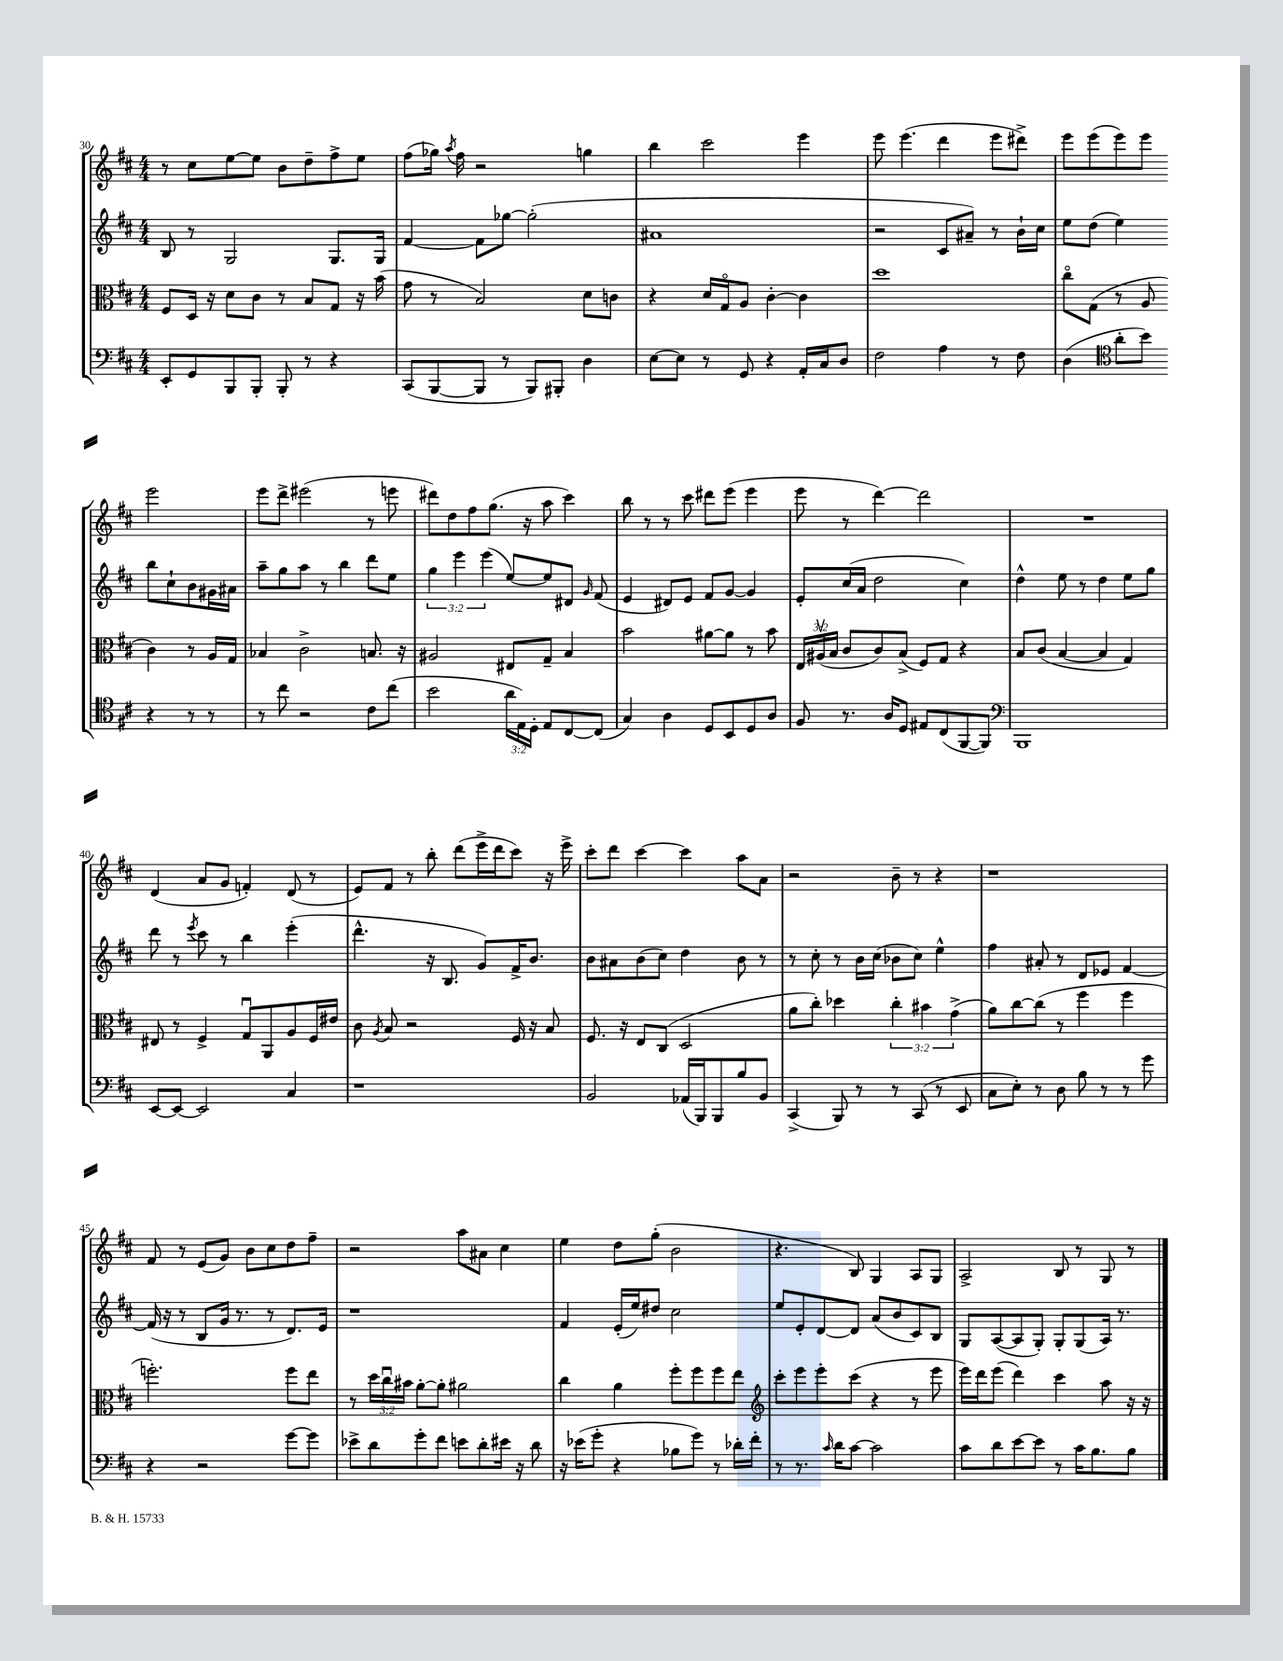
<<
\new StaffGroup <<
\new Staff = "s0" {
    \clef treble \key d \major \numericTimeSignature \time 4/4
    \autoBeamOff r8 cis''8[ e''8~ e''8] b'8[ d''8-- fis''8-> e''8] |
    fis''8[( ges''16]) \acciaccatura { a''8 } fis''16 r2 g''4 |
    b''4 cis'''2 e'''4 |
    e'''8 e'''4.( d'''4 e'''8[ dis'''8]->) |
    e'''8[ e'''8( e'''8) e'''8] e'''2 |
    e'''8[ d'''8]-> eis'''2( r8 e'''8 |
    dis'''8[) d''8 fis''8 g''8.]( r16 a''8 cis'''4) |
    b''8 r8 r8 cis'''8 dis'''8[ e'''8]( e'''4 |
    e'''8 r8 d'''4~) d'''2 |
    R1 |
    d'4( a'8[ g'8] f'4-.) d'8( r8 |
    e'8[) fis'8] r8 b''8-. d'''8[( e'''16-> d'''16 cis'''8]) r16 e'''16-> |
    cis'''8[-. d'''8] cis'''4~ cis'''4 a''8[ a'8] |
    r2 b'8-- r8 r4 |
    r1 |
    fis'8 r8 e'8[( g'8]) b'8[ cis''8 d''8 fis''8]-- |
    r2 a''8[ ais'8] cis''4 |
    e''4 d''8[ g''8]-.( b'2 |
    r4. b8) g4 a8[ g8] |
    a2-> b8 r8 g8 r8 \bar "|." |
}
\new Staff = "s1" {
    \clef treble \key d \major \numericTimeSignature \time 4/4 \override Staff.TupletNumber.text = #tuplet-number::calc-fraction-text
    \autoBeamOff b8 r8 g2 g8.[ g16] |
    fis'4~ fis'8[ ges''8]~ ges''2-.( |
    ais'1 |
    r2 cis'8[ ais'8]--) r8 b'16[-! cis''16] |
    e''8[ d''8]( e''4) b''8[ cis''8-! b'8 gis'16 ais'16] |
    a''8[-- g''8 a''8] r8 b''4 d'''8[ e''8] |
    \tuplet 3/2 { g''4 e'''4 e'''4( } e''8[~) e''8 dis'8] \grace { g'16 } fis'8( |
    e'4 dis'8[) e'8] fis'8[ g'8]~ g'4 |
    e'8[-. cis''16( a'16] d''2 cis''4) |
    d''4-^ e''8 r8 d''4 e''8[ g''8] |
    d'''8 r8 \acciaccatura { e'''8 } cis'''8 r8 b''4 e'''4-.( |
    d'''4.-^ r16 b8. g'8[) fis'16-> b'8.] |
    b'8[ ais'8 b'8( cis''8]) d''4 b'8 r8 |
    r8 cis''8-. r8 b'16[ cis''16]( bes'8[ cis''8]) e''4-^ |
    fis''4 ais'8-. r8 d'8[ ees'8] fis'4~ |
    fis'16( r16 r8 b8[ g'16] r8. r8 d'8.[) e'16] |
    r1 |
    fis'4 e'16[-.( e''16) dis''8] cis''2 |
    e''8[ e'8-. d'8~ d'8] a'8[( b'8 cis'8) b8] |
    g8[ a8~( a8 g8]-.) g8[-. g8( a16]) r8. \bar "|." |
}
\new Staff = "s2" {
    \clef alto \key d \major \numericTimeSignature \time 4/4 \override Staff.TupletNumber.text = #tuplet-number::calc-fraction-text
    \autoBeamOff fis8[ d16] r16 d'8[ cis'8] r8 b8[ g8] r16 b'16( |
    g'8 r8 b2) d'8[ c'8] |
    r4 d'16[ g16\flageolet a8] cis'4~-. cis'4 |
    d''1 |
    cis''8[\flageolet g8]( r8 a8 cis'4) r8 a16[ g16] |
    bes4 cis'2-> b8. r16 |
    ais2 eis8[ g8]-- b4 |
    b'2 ais'8[~ ais'8] r8 b'8 |
    \tuplet 3/2 { e16[ ais16\upbow( b16] } cis'8[ cis'8) b8]->( fis8[) g8] r4 |
    b8[ cis'8]( b4~ b4 g4) |
    eis8 r8 fis4-> g8[\downbow a,8 a8 fis16 eis'16] |
    cis'8 \acciaccatura { a8 } b8 r2 fis16 r16 b8 |
    fis8. r16 e8[ cis8]( d2 |
    a'8[ cis''8]-.) des''4 \tuplet 3/2 { cis''4-. bis'4 g'4->( } |
    a'8[) cis''8~ cis''8]( r8 fis''4 fis''4 |
    f''2.-.) f''8[ e''8] |
    r8 \tuplet 3/2 { d''16[ cis''16\downbow bis'16] } a'8[~-. a'8]-. ais'2 |
    cis''4 a'4 fis''8[-. fis''8 fis''8 e''8] |
    \clef treble cis'''8[-. e'''8 e'''8-. cis'''8]( r4 r8 e'''8 |
    e'''16[) d'''16 e'''8]( d'''4) cis'''4 a''8 r16 r16 \bar "|." |
}
\new Staff = "s3" {
    \clef bass \key d \major \numericTimeSignature \time 4/4 \override Staff.TupletNumber.text = #tuplet-number::calc-fraction-text
    \autoBeamOff e,8[-. g,8 b,,8 b,,8]-. b,,8-. r8 r4 |
    cis,8[( b,,8~ b,,8] r8 b,,8[) bis,,8]-. d4 |
    e8[~ e8] r8 g,8 r4 a,16[-. cis16 d8] |
    fis2 a4 r8 fis8 |
    d4( \clef tenor a'8[-. b'8]) r4 r8 r8 |
    r8 cis''8 r2 cis'8[ cis''8]( |
    b'2 \tuplet 3/2 { a'16[ e16) d16]-. } e8[ cis8~ cis8]( |
    g4) a4 d8[ b,8 d8 a8] |
    fis8 r8. a16[ d8] eis8[ cis8( fis,8~ fis,8]) |
    \clef bass b,,1 |
    e,8[~ e,8]~ e,2 cis4 |
    r1 |
    b,2 aes,16[( b,,16) b,,8 b8 b,8] |
    cis,4->( b,,8) r8 r8 cis,8( r8 e,8 |
    cis8[ e8]-.) r8 d8 b8 r8 r8 g'8 |
    r4 r2 g'8[~ g'8] |
    ees'8[-> d'8 g'8-. fis'8] e'8[ d'8-. eis'16] r16 d'8 |
    r16 ees'16[( g'8]-. r4 bes8[ g'8]) r8 des'16[-. fis'16]-. |
    r8 r8. \grace { cis'16 } d'16[ cis'8]~ cis'2 |
    cis'8[ d'8 e'8~ e'8] r8 cis'16[ b8. b8] \bar "|." |
}
>>
>>
\layout { \context { \Score currentBarNumber = #30 } }
